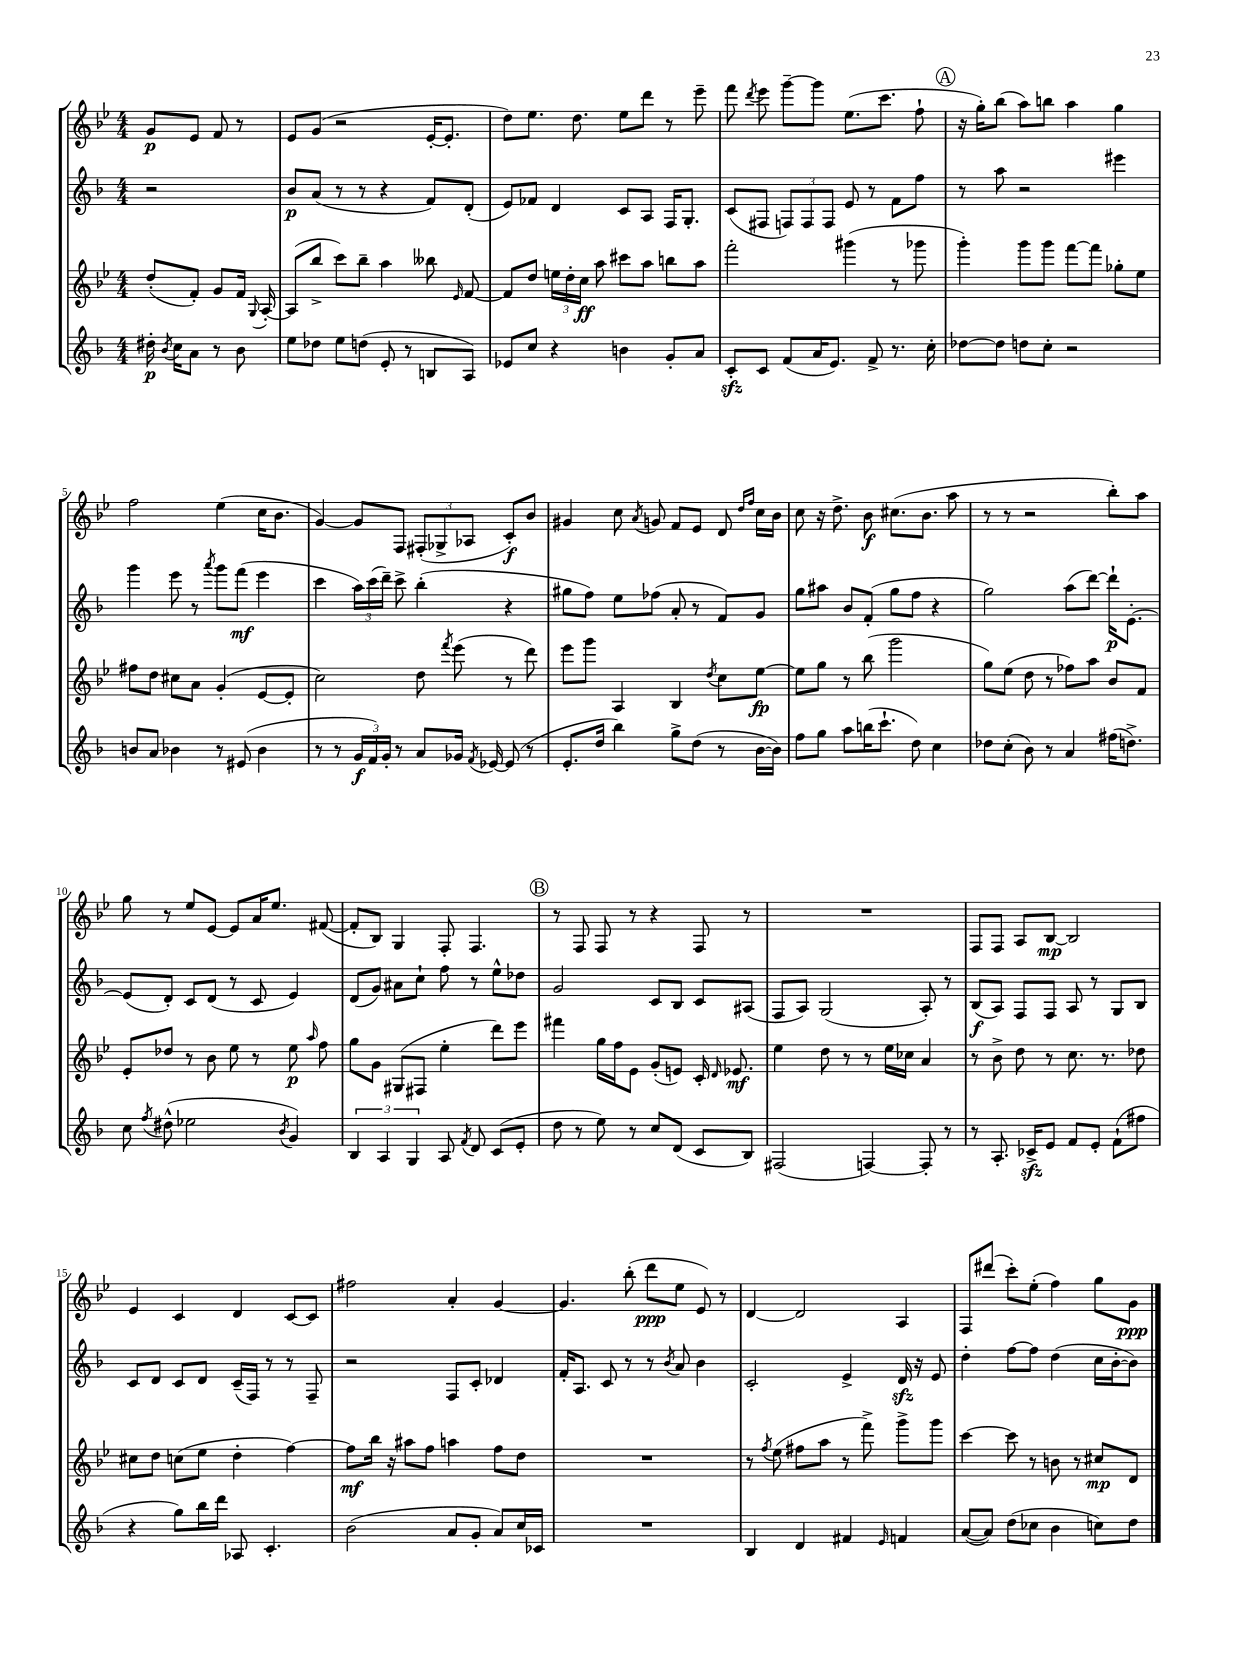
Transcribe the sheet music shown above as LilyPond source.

<<
\new StaffGroup <<
\new Staff = "s0" {
    \clef treble \key bes \major \numericTimeSignature \time 4/4 \partial 2
    \autoBeamOff g'8[\p ees'8] f'8 r8 |
    ees'8[ g'8]( r2 ees'16[~-. ees'8.]-. |
    d''8[) ees''8.] d''8. ees''8[ d'''8] r8 ees'''8-- |
    f'''8 \acciaccatura { d'''8 } ees'''8 g'''8[~-- g'''8] ees''8.[( c'''8.] f''8-! |
    \mark \markup { \circle "A" } r16 g''16[-.) bes''8]( a''8[) b''8] a''4 g''4 |
    f''2 ees''4( c''16[ bes'8.] |
    g'4~) g'8[ f8] \tuplet 3/2 { fis8[-.( ges8-> aes8] } c'8[-.\f) bes'8] |
    gis'4 c''8 \acciaccatura { a'8 } g'8 f'8[ ees'8] d'8 \grace { d''16[ f''16] } c''16[ bes'16] |
    c''8 r16 d''8.-> bes'8\f cis''8.[( bes'8.] a''8 |
    r8 r8 r2 bes''8[-.) a''8] |
    g''8 r8 ees''8[ ees'8]~ ees'8[ a'16 ees''8.] fis'8~( |
    fis'8[-. bes8]) g4 f8-. f4. |
    \mark \markup { \circle "B" } r8 f8 f8 r8 r4 f8 r8 |
    R1 |
    f8[ f8] a8[ bes8]~\mp bes2 |
    ees'4 c'4 d'4 c'8[~ c'8] |
    fis''2 a'4-. g'4~ |
    g'4. bes''8-.( d'''8[\ppp ees''8] ees'8) r8 |
    d'4~ d'2 a4 |
    f8[ dis'''8]( c'''8[-.) ees''8]-.( f''4) g''8[ g'8]\ppp \bar "|." |
}
\new Staff = "s1" {
    \clef treble \key f \major \numericTimeSignature \time 4/4 \partial 2
    \autoBeamOff r2 |
    bes'8[\p a'8]( r8 r8 r4 f'8[) d'8]-.( |
    e'8[) fes'8] d'4 c'8[ a8] f16[ g8.]-. |
    c'8[( fis8] \tuplet 3/2 { f8[) f8 f8] } e'8 r8 f'8[ f''8] |
    \mark \markup { \circle "A" } r8 a''8 r2 eis'''4 |
    g'''4 e'''8 r8 \acciaccatura { a'''8 } g'''8[ f'''8]\mf( e'''4 |
    c'''4 \tuplet 3/2 { a''16[) c'''16( d'''16]--) } c'''8-> bes''4-.( r4 |
    gis''8[ f''8]) e''8[ fes''8]( a'8-. r8 f'8[) g'8] |
    g''8[ ais''8] bes'8[ f'8]-.( g''8[ f''8] r4 |
    g''2) a''8[( d'''8]~) d'''16[-!\p e'8.]~-. |
    e'8[( d'8]-.) c'8[ d'8]( r8 c'8 e'4) |
    d'8[( g'8]) ais'8[ c''8]-! f''8 r8 e''8[-^ des''8] |
    \mark \markup { \circle "B" } g'2 c'8[ bes8] c'8[ ais8]( |
    f8[ a8]) g2( a8-.) r8 |
    bes8[\f( a8]) f8[ f8] a8 r8 g8[ bes8] |
    c'8[ d'8] c'8[ d'8] c'16[--( f16]) r8 r8 f8-- |
    r2 f8[ c'8]-. des'4 |
    f'16[-. a8.] c'8 r8 r8 \acciaccatura { bes'8 } a'8 bes'4 |
    c'2-. e'4-> d'16\sfz r16 e'8 |
    d''4-. f''8[~ f''8] d''4( c''16[ bes'16~-. bes'8]) \bar "|." |
}
\new Staff = "s2" {
    \clef treble \key bes \major \numericTimeSignature \time 4/4 \partial 2
    \autoBeamOff d''8[-.( f'8]-.) g'8[ f'16] \appoggiatura { g8 } a16~-. |
    a8[( bes''8]-> c'''8[) bes''8]-- a''4 beses''8 \grace { ees'16 } f'8~ |
    f'8[ d''8] \tuplet 3/2 { e''16[ d''16-. c''16]\ff } a''8 cis'''8[ a''8] b''8[ a''8] |
    f'''2-. gis'''4( r8 ges'''8 |
    \mark \markup { \circle "A" } g'''4-.) g'''8[ g'''8] f'''8[~ f'''8] ges''8[-. ees''8] |
    fis''8[ d''8] cis''8[ a'8] g'4-.( ees'8[~ ees'8]-. |
    c''2) d''8 \acciaccatura { f'''8 } ees'''8( r8 d'''8) |
    ees'''8[ g'''8] a4 bes4 \acciaccatura { d''8 } c''8[ ees''8]~\fp |
    ees''8[ g''8] r8 bes''8( g'''2 |
    g''8[) ees''8]( d''8 r8 fes''8[) a''8] bes'8[ f'8] |
    ees'8[-. des''8] r8 bes'8 ees''8 r8 ees''8\p \grace { a''16 } f''8 |
    g''8[ g'8] gis8[( fis8] ees''4-. d'''8[) ees'''8] |
    \mark \markup { \circle "B" } fis'''4 g''16[ f''16 ees'8] g'8[-.( e'8]) c'16-. \grace { d'16 } ees'8.\mf |
    ees''4 d''8 r8 r8 ees''16[ ces''16] a'4 |
    r8 bes'8-> d''8 r8 c''8. r8. des''8 |
    cis''8[ d''8] c''8[( ees''8] d''4-. f''4~) |
    f''8[\mf bes''16] r16 ais''8[ f''8] a''4 f''8[ d''8] |
    R1 |
    r8 \acciaccatura { f''8 } ees''8( fis''8[ a''8] r8 f'''8->) g'''8[-> g'''8] |
    c'''4~ c'''8 r8 b'8 r8 cis''8[\mp d'8] \bar "|." |
}
\new Staff = "s3" {
    \clef treble \key f \major \numericTimeSignature \time 4/4 \partial 2
    \autoBeamOff dis''16-.\p \acciaccatura { bes'8 } c''16[ a'8] r8 bes'8 |
    e''8[ des''8] e''8[ d''8]( e'8-. r8 b8[ a8]) |
    ees'8[ c''8] r4 b'4 g'8[-. a'8] |
    c'8[-.\sfz c'8] f'8[( a'16 e'8.]) f'8-> r8. c''16-. |
    \mark \markup { \circle "A" } des''8[~ des''8] d''8[ c''8]-. r2 |
    b'8[ a'8] bes'4 r8 eis'8( bes'4 |
    r8 r8 \tuplet 3/2 { g'16[\f f'16) g'16]-. } r8 a'8[ ges'16] \acciaccatura { f'8 } ees'16~ ees'8( r8 |
    e'8.[-. d''16] bes''4) g''8[-> d''8]( r8 bes'16[~ bes'16]) |
    f''8[ g''8] a''8[ b''16( c'''8.]-! d''8) c''4 |
    des''8[ c''8]-.( bes'8) r8 a'4 fis''16[( d''8.]->) |
    c''8 \acciaccatura { f''8 } dis''8-^( ees''2 \acciaccatura { bes'8 } g'4) |
    \tuplet 3/2 { bes4 a4 g4 } a8 \acciaccatura { f'8 } d'8 c'8[( e'8]-. |
    \mark \markup { \circle "B" } d''8 r8 e''8) r8 c''8[ d'8]( c'8[ bes8]) |
    fis2( f4~) f8-. r8 |
    r8 a8.-. ces'16[->\sfz e'8] f'8[ e'8]-. f'8[-!( fis''8] |
    r4 g''8[) bes''16 d'''16] aes8 c'4.-. |
    bes'2( a'8[ g'8]-. a'8[) c''16 ces'16] |
    R1 |
    bes4 d'4 fis'4 \grace { e'16 } f'4 |
    a'8[~( a'8]) d''8[( ces''8] bes'4 c''8[) d''8] \bar "|." |
}
>>
>>
